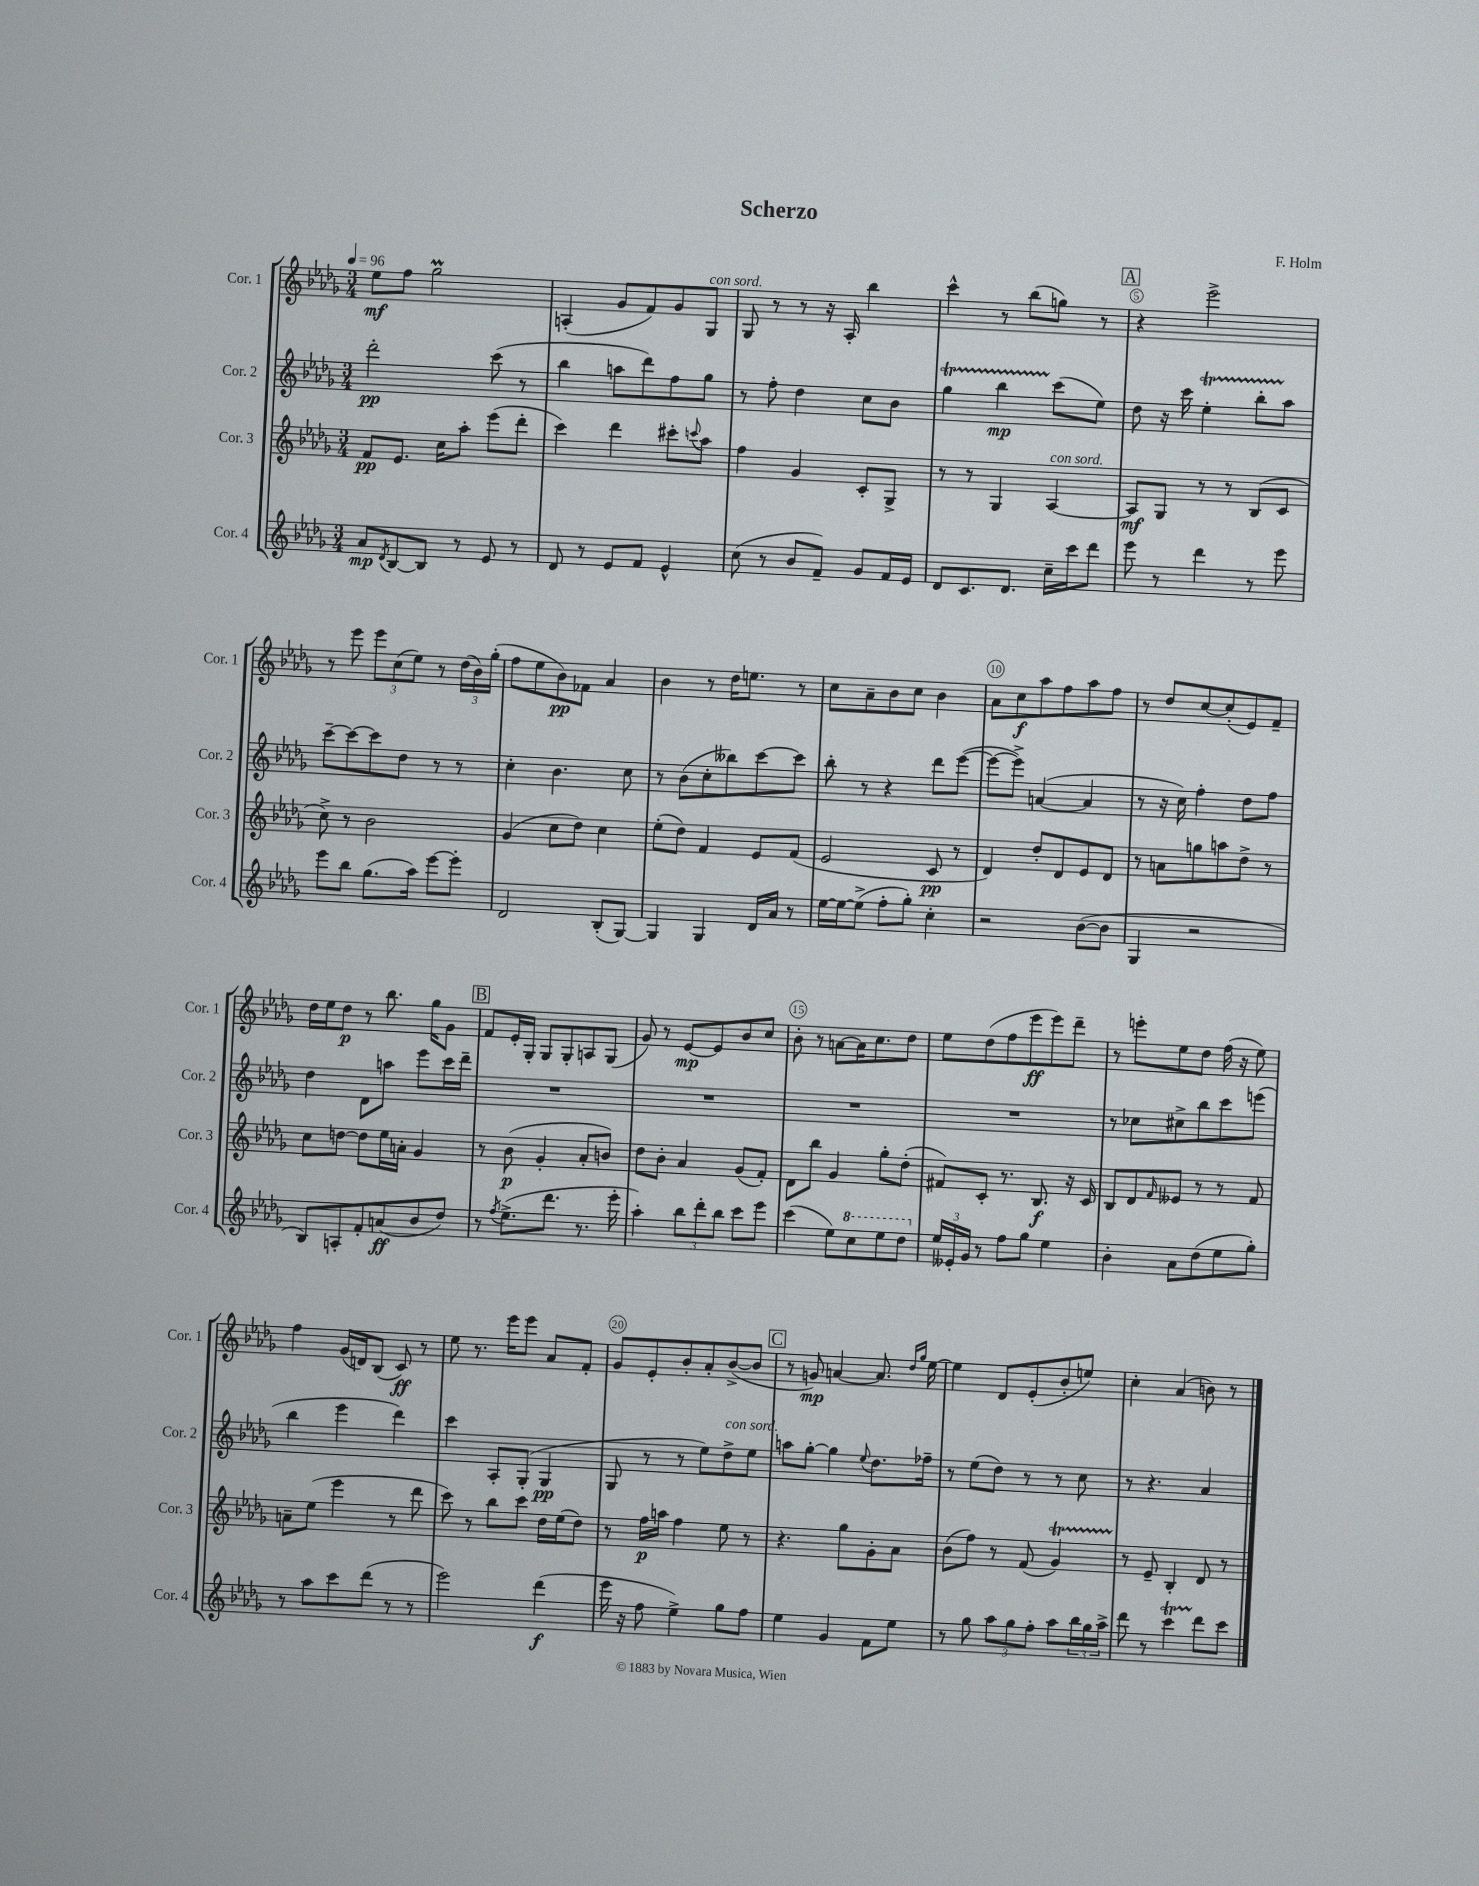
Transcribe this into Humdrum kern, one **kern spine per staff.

**kern	**kern	**kern	**kern
*staff4	*staff3	*staff2	*staff1
*clefG2	*clefG2	*clefG2	*clefG2
*k[b-e-a-d-g-]	*k[b-e-a-d-g-]	*k[b-e-a-d-g-]	*k[b-e-a-d-g-]
*M3/4	*M3/4	*M3/4	*M3/4
*MM96	*MM96	*MM96	*MM96
8a-	8f	2ddd-'	8ee-
8qd-	.	.	.
[8B-	8.e-	.	8ff
8B-]	.	.	2gg-
.	16cc	.	.
8r	8aa-'	.	.
8e-	(8eee-	(8ccc	.
8r	8ddd-'	8r	.
=	=	=	=
8d-	4ccc)	4bb-	(4A'
8r	.	.	.
8e-	4ddd-	8aa	8g-
8f	.	8ddd-)	8f)
4e-^^	8ccc#'	8ff	8g-
.	8qqccc	.	.
.	8aa-	8gg-	8G-
=	=	=	=
(8cc	4ff	8r	8G-
8r	.	8ff'	8r
8b-	4g-	4dd-	8r
8f~)	.	.	16r
.	.	.	16A-'
8g-	8c'	8cc	4bb-
16f	8G-^	8b-	.
16e-	.	.	.
=	=	=	=
8d-	8r	4gg-	4ccc^^
8.c	8r	.	.
.	4G-	4bb-	8r
8.d-	.	.	.
.	.	.	(8bb-
16cc~	[4A-	(8ccc	8gg)
16ccc	.	.	.
8ddd-	.	8ee-)	8r
=	=	=	=
8eee-	8A-]	8dd-	4r
8r	8G-	16r	.
.	.	16ccc	.
4ddd-	8r	4ee-'	2eee-^
.	8r	.	.
8r	(8B-	8bb-'	.
8eee-	8c	8aa-	.
=	=	=	=
8eee-	8cc^)	[8ccc~	8r
8bb-	8r	8ccc_	8eee-
(8.gg-	2b-	8ccc]	12eee-
.	.	.	(12cc
.	.	8dd-	.
.	.	.	12ee-)
16aa-)	.	.	.
[8eee-	.	8r	8r
8eee-']	.	8r	(24dd-
.	.	.	24b-)
.	.	.	(24gg-'
=	=	=	=
2d-	(4g-	4cc'	8ff
.	.	.	8ee-
.	8cc	4.b-	8b-)
.	8dd-)	.	8f-
(8B-'	4cc	.	4a-
[8G-)	.	8cc	.
=	=	=	=
4G-]	(8ee-'	8r	4b-
.	8dd-)	(8b-	.
4G-	4f	8cc'	8r
.	.	8bb--)	16dd-
.	.	.	8.ee
16d-	8e-	[8ccc	.
16a-	.	.	.
8r	(8f	8ccc]	8r
=	=	=	=
[16ee-	2e-	8bb-'	8cc
16ee-_	.	.	.
(8ee-^]	.	8r	8a-~
8ff'	.	4r	8b-
8gg-')	.	.	8cc
4cc'	8c	8ddd-	4b-
.	8r	([8eee-	.
=	=	=	=
2r	4d-)	8eee-_	8a-
.	.	8eee-^])	8cc
.	8dd-'	([4a	8aa-
.	8d-	.	8ff
([8b-	8e-	4a]	8aa-
8b-]	8d-	.	8ff
=	=	=	=
4G-	8r	8r	8r
.	8a	16r	8dd-
.	.	16cc)	.
2r	8gg	4ff'	[8cc
.	8aa	.	(8cc']
.	8dd-^	8dd-	8e-)
.	8r	8ff	8f~
=	=	=	=
8B-)	8cc	4dd-	16dd-
.	.	.	16ee-
8A'	[8dd	.	8dd-
8f'	8dd]	8d-	8r
(8a	16ee-	8aa	8.bb-
.	16a'	.	.
8b-	4g-	8eee-	.
.	.	.	16gg-
8dd-)	.	16ccc	8g-
.	.	16ddd-~	.
=	=	=	=
8r	8r	2.r	8f
8qff	.	.	.
(8.ee-^	(8b-	.	16e-'
.	.	.	16G-'
.	4g-'	.	8G-
8.ddd-	.	.	.
.	.	.	8G-'
8.r	8a-'	.	8A
.	8b)	.	(8G-
16eee-'	.	.	.
=	=	=	=
4aa-')	8dd-	2.r	8g-)
.	8b-'	.	8r
12bb-	4a-	.	[8e-
12ddd-'	.	.	.
.	.	.	8e-]
12bb-	.	.	.
8ccc	(8g-	.	8b-
8eee-	8f')	.	8cc
=	=	=	=
(4ccc	8d-	2.r	8b-'
.	8bb-	.	8r
8ee-)	4g-	.	[8a
8ccc	.	.	16a]
.	.	.	8.cc
8eee-	8gg-'	.	.
8ddd-	(8dd-'	.	8dd-
=	=	=	=
24ee-	8f#)	2.r	8ee-
24e--'	.	.	.
24g-	.	.	.
8r	8c'	.	(8dd-
8ff	8.r	.	8ff
8gg-	.	.	8eee-
.	8.B-	.	.
4ee-	.	.	8eee-)
.	16r	.	8ddd-~
.	16c	.	.
=	=	=	=
4b-'	8B-	8r	8r
.	8d-	8cc-	8eee'
.	16qqf	.	.
8a-	8e--	8cc#^	8ee-
(8dd-	8r	8bb-	8dd-
8ee-	8r	8ccc	(16ff
.	.	.	16r
8gg-')	8f	(8eee	8ee-)
=	=	=	=
8r	8a~	4bb-	4ff
8aa-	(8ee-	.	.
8ccc	4eee-	4eee-	(16g-
.	.	.	16d)
(8ddd-	.	.	(8B-
8r	8r	4ddd-)	8c)
8r	8ddd-	.	8r
=	=	=	=
2eee-)	8ccc)	4ccc	8ee-
.	8r	.	8.r
.	8bb-	8A-'	.
.	.	.	16eee-
.	8ccc	(8G-'	8eee-
(4ddd-	16dd-	4G-	8a-
.	(16ee-	.	.
.	8dd-)	.	8f'
=	=	=	=
16eee-	8r	8G-	8g-
16r	.	.	.
8ff	16ff	8r	8e-'
.	16aa	.	.
4ee-^)	4ff	8r	8b-'
.	.	8ee-)	8a-'
8gg-	8ee-	8dd-^	([8b-^
8ff	8r	8ee-	8b-]
=	=	=	=
4ee-	4.r	8aa	8r
.	.	[8gg-'	8g)
4g-	.	4gg-]	[4a
.	8gg-	.	.
.	.	8qqee-	.
8f	8g-'	8.dd-	8.a]
8ee-	8a-	.	.
.	.	.	16qqdd-
.	.	.	16qqgg-
.	.	16ff-~	[16ee-
=	=	=	=
8r	(8b-	8r	4ee-]
8gg-	8ff)	(8ee-	.
12aa-	8r	8dd-)	8d-
12gg-	.	.	.
.	(8f	8r	(8e-'
12ff'	.	.	.
8aa-	4g-)	8r	8b-'
24bb-	.	8cc	8ee)
24gg-	.	.	.
24aa-^	.	.	.
=	=	=	=
8ddd-	8r	8r	4cc'
8r	8e-~	4.r	.
4ccc	4B-'	.	(4a-
8ddd-	8d-	4a-	8b)
8ccc	8r	.	8r
==	==	==	==
*-	*-	*-	*-
